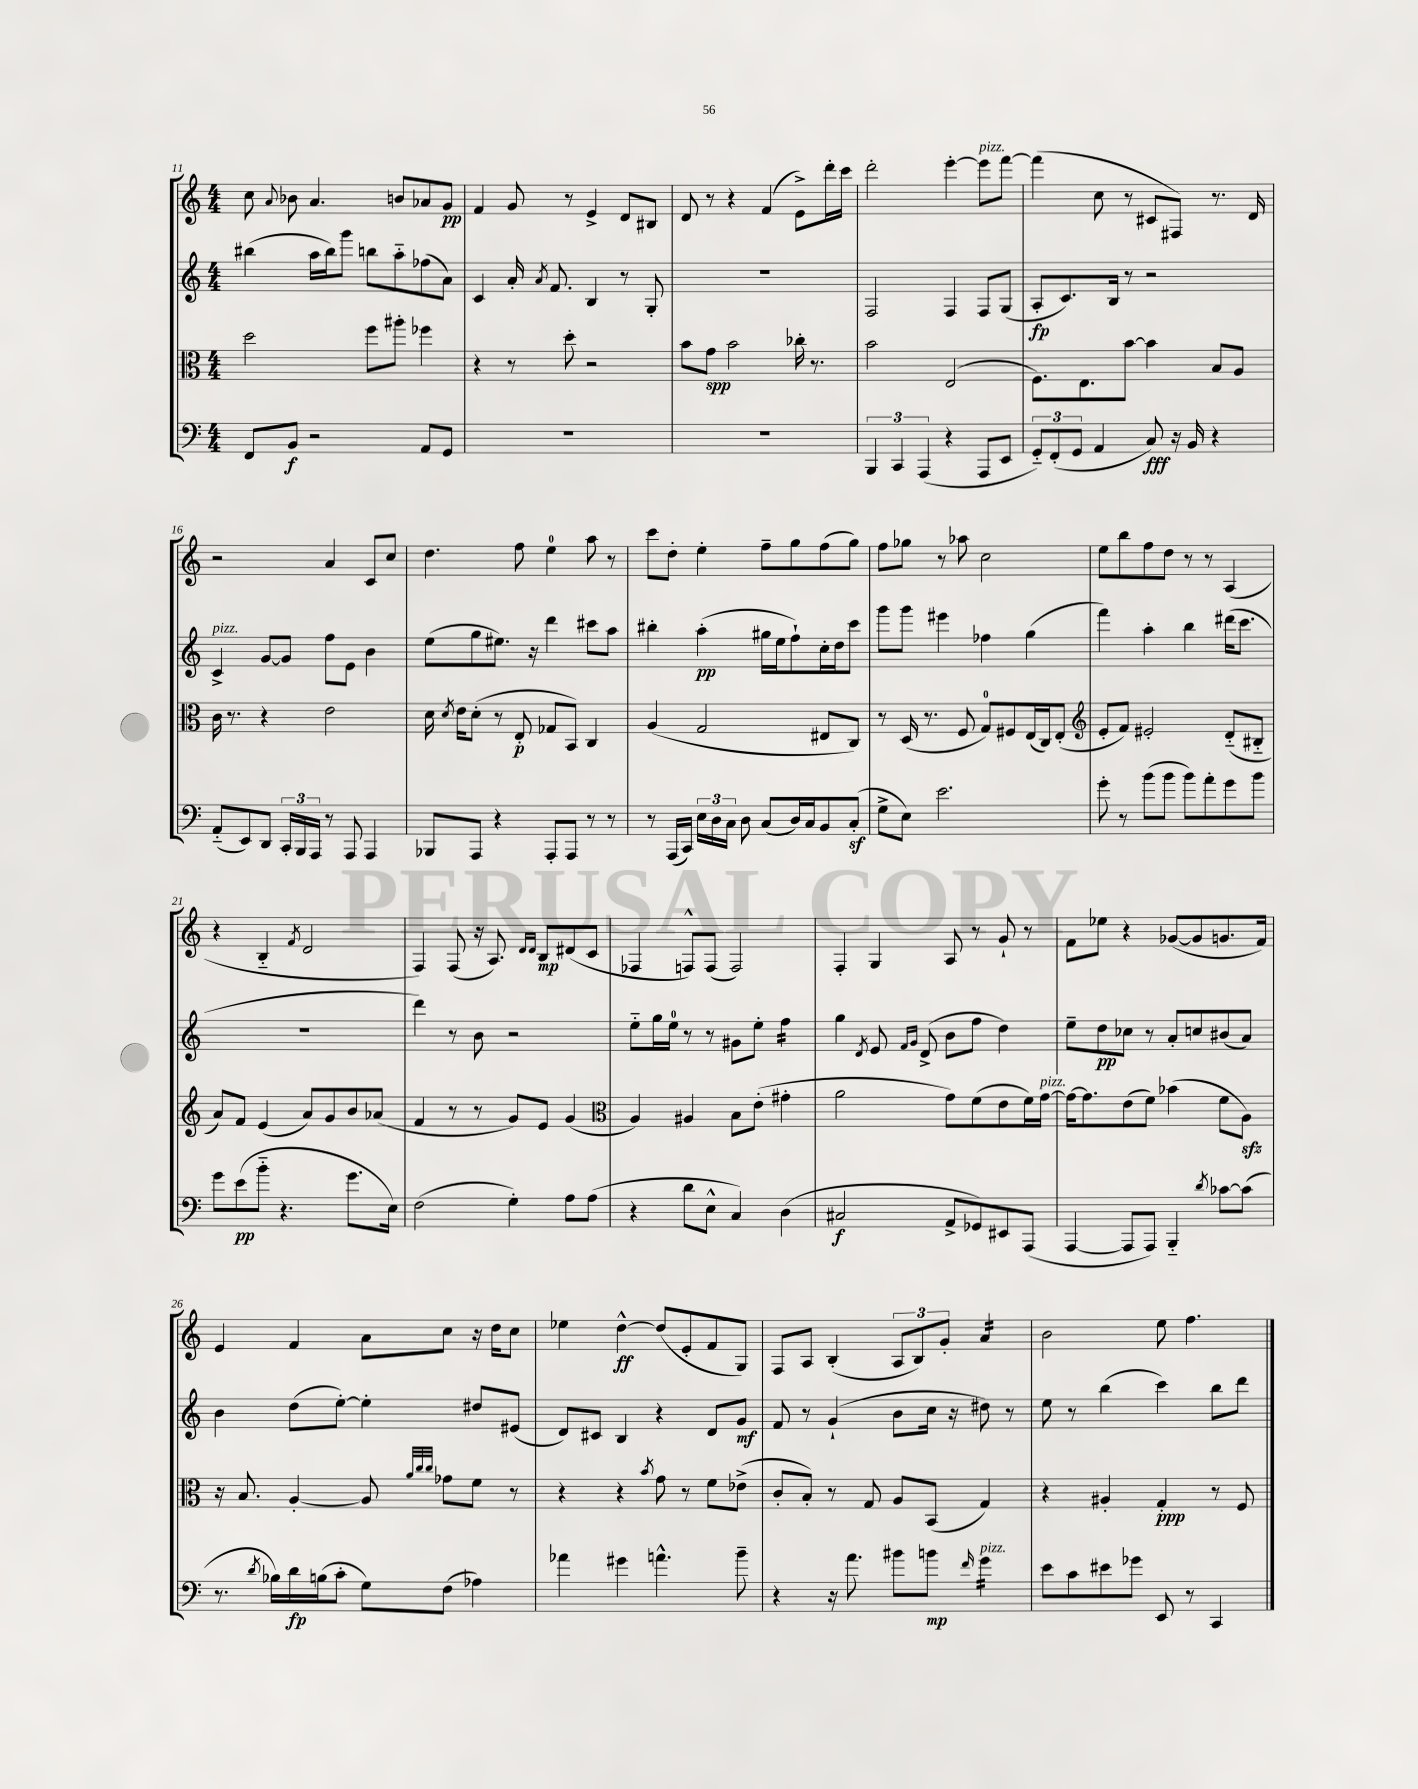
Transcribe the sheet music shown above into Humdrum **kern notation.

**kern	**dynam	**kern	**dynam	**kern	**dynam	**kern	**dynam
*part4	*part4	*part3	*part3	*part2	*part2	*part1	*part1
*staff4	*staff4	*staff3	*staff3	*staff2	*staff2	*staff1	*staff1
*clefF4	*	*clefC3	*	*clefG2	*	*clefG2	*
*k[]	*	*k[]	*	*k[]	*	*k[]	*
*M4/4	*	*M4/4	*	*M4/4	*	*M4/4	*
=11	=11	=11	=11	=11	=11	=11	=11
8FF/L	.	2dd\	.	(4bb#X\	.	8cc\	.
.	.	.	.	.	.	8qqa/	.
8BB/J	f	.	.	.	.	8b-X\	.
2r	.	.	.	16aa\LL	.	4.a/	.
.	.	.	.	16bb#\J)	.	.	.
.	.	.	.	8ggg\J	.	.	.
.	.	8ff\L	.	8bbn\L	.	.	.
.	.	8aa#X'\J	.	8aa\	.	8bn/L	.
8AA/L	.	4ff-X\	.	(8ff-X\	.	8a-X/	.
8GG/J	.	.	.	8a\J)	.	8g/J	pp
=12	=12	=12	=12	=12	=12	=12	=12
1r	.	4r	.	4c/	.	4f/	.
.	.	8r	.	16a'/	.	8g/	.
.	.	.	.	8qa/	.	.	.
.	.	.	.	8.f/	.	.	.
.	.	8dd'\	.	.	.	8r	.
.	.	2r	.	4B/	.	4e^/	.
.	.	.	.	8r	.	8d/L	.
.	.	.	.	8G'/	.	8B#X/J	.
=13	=13	=13	=13	=13	=13	=13	=13
1r	.	8b\L	.	1r	.	8d/	.
.	.	8g\J	spp	.	.	8r	.
.	.	2b\	.	.	.	4r	.
.	.	.	.	.	.	(4f/	.
.	.	16cc-X'\	.	.	.	8e^\L)	.
.	.	8.r	.	.	.	.	.
.	.	.	.	.	.	16ddd'\L	.
.	.	.	.	.	.	16ccc\JJ	.
=14	=14	=14	=14	=14	=14	=14	=14
6BBB/	.	2b\	.	2F/	.	2ddd'\	.
6CC/	.	.	.	.	.	.	.
(6AAA/	.	.	.	.	.	.	.
4r	.	(2E/	.	4F/	.	[4eee'\	.
!	!	!	!	!	!	!LO:TX:a:i:t=pizz.	!
8AAA/L	.	.	.	8F/L	.	8eee\L]	.
8EE/J	.	.	.	(8G/J	.	[8fff\J	.
=15	=15	=15	=15	=15	=15	=15	=15
12GG/L)	.	8.F\L)	.	8A'/L	fp	(4fff\]	.
(12FF'/	.	.	.	.	.	.	.
.	.	.	.	8.c/)	.	.	.
12GG/J	.	.	.	.	.	.	.
.	.	8.E\	.	.	.	.	.
4AA/	.	.	.	.	.	8cc\	.
.	.	.	.	16B/Jk	.	.	.
.	.	[8b\J	.	8r	.	8r	.
8C/)	fff	4b\]	.	2r	.	8c#X/L	.
16r	.	.	.	.	.	8F#X/J)	.
16BB/	.	.	.	.	.	.	.
4r	.	8B/L	.	.	.	8.r	.
.	.	8A/J	.	.	.	.	.
.	.	.	.	.	.	16d/	.
!!LO:LB:g=z
=16	=16	=16	=16	=16	=16	=16	=16
!	!	!	!	!LO:TX:a:i:t=pizz.	!	!	!
(8AA/L	.	16c\	.	4c^/	.	2r	.
.	.	8.r	.	.	.	.	.
8EE/)	.	.	.	.	.	.	.
8DD/J	.	4r	.	[8g/L	.	.	.
24CC'/LL	.	.	.	8g/J]	.	.	.
24BBB/	.	.	.	.	.	.	.
24AAA/JJ	.	.	.	.	.	.	.
8r	.	2e\	.	8ff\L	.	4a/	.
8AAA/	.	.	.	8e\J	.	.	.
4AAA/	.	.	.	4b\	.	8c/L	.
.	.	.	.	.	.	8cc/J	.
=17	=17	=17	=17	=17	=17	=17	=17
8BBB-X/L	.	16d\	.	(8ee\L	.	4.dd\	.
.	.	8qd/	.	.	.	.	.
.	.	16e\KL	.	.	.	.	.
8AAA/J	.	(8d'\J	.	8gg\	.	.	.
4r	.	8r	.	8.ee#X\J)	.	.	.
.	.	8E'/	p	.	.	8ff\	.
.	.	.	.	16r	.	.	.
8AAA'/L	.	8G-X/L	.	4ddd\	.	4ee\	.
8AAA/J	.	8BB/J)	.	.	.	.	.
8r	.	4C/	.	8ccc#X\L	.	8aa\	.
8r	.	.	.	8aa\J	.	8r	.
=18	=18	=18	=18	=18	=18	=18	=18
8r	.	(4A/	.	4bb#X'\	.	8ccc\L	.
(16AAA/LL	.	.	.	.	.	8dd'\J	.
16CC/JJ)	.	.	.	.	.	.	.
24E\LL	.	2G/	.	(4aa'\	pp	4ee'\	.
24D\	.	.	.	.	.	.	.
24C\JJ	.	.	.	.	.	.	.
8D\	.	.	.	.	.	.	.
(8C/L	.	.	.	16gg#X\LL	.	8ff~\L	.
.	.	.	.	16ee\J	.	.	.
16D/L)	.	.	.	8ff`\)	.	8gg\	.
16C/J	.	.	.	.	.	.	.
8BB/	.	8E#X/L	.	16cc'\L	.	(8ff\	.
.	.	.	.	16dd\J	.	.	.
(8Cz'/J	.	8C/J)	.	8ccc\J	.	8gg\J)	.
=19	=19	=19	=19	=19	=19	=19	=19
8G^\L	.	8r	.	8ggg\L	.	8ff\L	.
8E\J)	.	(16D/	.	8ggg\J	.	8gg-X\J	.
.	.	8.r	.	.	.	.	.
2.e\	.	.	.	4eee#X\	.	8r	.
.	.	8F/	.	.	.	8aa-X\	.
.	.	8G/L)	.	4ff-X\	.	2cc\	.
.	.	8F#X/	.	.	.	.	.
.	.	(16E/L	.	(4gg\	.	.	.
.	.	16C/J)	.	.	.	.	.
.	.	(8E'/J	.	.	.	.	.
=20	=20	=20	=20	=20	=20	=20	=20
*	*	*clefG2	*	*	*	*	*
8g'\	.	8e'/L	.	4fff\)	.	8ee\L	.
8r	.	8f/J)	.	.	.	8bb\	.
(8b\L	.	2e#X'/	.	4aa'\	.	8ff\	.
8b\J	.	.	.	.	.	8dd\J	.
8b\L)	.	.	.	4bb\	.	8r	.
8a'\	.	.	.	.	.	8r	.
8g\	.	(8d/L	.	(16ddd#X\KL	.	(4A/	.
.	.	.	.	8.ccc\J	.	.	.
8b\J	.	8B#X/J	.	.	.	.	.
!!LO:LB:g=z
=21	=21	=21	=21	=21	=21	=21	=21
8g\L	.	8a/L)	.	1r	.	4r	.
(8e\	pp	8f/J	.	.	.	.	.
8b\J	.	(4e/	.	.	.	4B/	.
4.r	.	.	.	.	.	.	.
.	.	.	.	.	.	8qf/	.
.	.	8a/L)	.	.	.	2d/	.
.	.	8g/	.	.	.	.	.
8.g\L	.	8b/	.	.	.	.	.
.	.	(8a-X/J	.	.	.	.	.
16E\Jk)	.	.	.	.	.	.	.
=22	=22	=22	=22	=22	=22	=22	=22
(2F\	.	4f/	.	4ddd\)	.	4F/)	.
.	.	8r	.	8r	.	(8F/	.
.	.	8r	.	8b\	.	16r	.
.	.	.	.	.	.	8.A/)	.
4G'\)	.	8g/L)	.	2r	.	.	.
.	.	.	.	.	.	16qqd/LL	.
.	.	.	.	.	.	16qqd/JJ	.
.	.	8e/J	.	.	.	8B/L	mp
8A\L	.	(4g/	.	.	.	(8d#X/	.
(8A\J	.	.	.	.	.	8c/J	.
=23	=23	=23	=23	=23	=23	=23	=23
*	*	*clefC3	*	*	*	*	*
4r	.	4A/)	.	8ee\L	.	4F-X/	.
.	.	.	.	16gg\L	.	.	.
.	.	.	.	16ee\JJ	.	.	.
8d\L	.	4A#X/	.	8r	.	8Fn^^/L)	.
8E^^\J	.	.	.	8r	.	(8F/J	.
4C/)	.	8B\L	.	8g#X\L	.	2F/)	.
.	.	(8e'\J	.	8ee'\J	.	.	.
*	*	*	*	*tremolo	*	*	*
(4D\	.	4g#X'\	.	16ff\LL	.	.	.
.	.	.	.	16ff\	.	.	.
.	.	.	.	16ff\	.	.	.
.	.	.	.	16ff\JJ	.	.	.
*	*	*	*	*Xtremolo	*	*	*
=24	=24	=24	=24	=24	=24	=24	=24
2C#X/	f	2a\	.	4gg\	.	4F'/	.
.	.	.	.	8qd/	.	.	.
.	.	.	.	8e/	.	4G/	.
.	.	.	.	16qqf/LL	.	.	.
.	.	.	.	16qqg/JJ	.	.	.
.	.	.	.	(8d^/	.	.	.
8AA^/L	.	8g\L)	.	8b\L	.	8A/	.
8GG-X/)	.	(8f\	.	8ff\J	.	8r	.
8EE#X/	.	8e\	.	4dd\)	.	8g`/	.
(8AAA/J	.	16f\L)	.	.	.	8r	.
!	!	!LO:TX:a:i:t=pizz.	!	!	!	!	!
.	.	[16g\JJ	.	.	.	.	.
=25	=25	=25	=25	=25	=25	=25	=25
[4AAA/	.	16g\KL_	.	8ee~\L	.	8f\L	.
.	.	8.g\]	.	.	.	.	.
.	.	.	.	8dd\	pp	8ee-X\J	.
8AAA/L]	.	(8e\	.	8cc-X\J	.	4r	.
8AAA/J)	.	8f\J)	.	8r	.	.	.
4BBB/	.	(4b-X\	.	8a'/L	.	([8g-X/L	.
.	.	.	.	8ccn/	.	8g-/]	.
8qd/	.	.	.	.	.	.	.
[8c-X\L	.	8f\L	.	(8b#X/	.	8.gn/	.
(8c-\J]	.	8Azz\J)	.	8a/J)	.	.	.
.	.	.	.	.	.	16f/Jk)	.
!!LO:LB:g=z
=26	=26	=26	=26	=26	=26	=26	=26
8.r	.	16r	.	4b\	.	4e/	.
.	.	8.B/	.	.	.	.	.
8qd/	.	.	.	.	.	.	.
16B-X\LL)	.	.	.	.	.	.	.
16d\	fp	[4A'/	.	(8dd\L	.	4f/	.
(16Bn\J	.	.	.	.	.	.	.
8c'\J	.	.	.	[8ee'\J)	.	.	.
8G\L)	.	8A/]	.	4ee'\]	.	8a\L	.
.	.	32qqa/LLL	.	.	.	.	.
.	.	32qqcc/	.	.	.	.	.
.	.	32qqcc/JJJ	.	.	.	.	.
(8F\J	.	8g-X\L	.	.	.	8cc\J	.
4A-X\)	.	8f\J	.	8dd#X/L	.	16r	.
.	.	.	.	.	.	16dd\KL	.
.	.	8r	.	(8e#X/J	.	8cc\J	.
=27	=27	=27	=27	=27	=27	=27	=27
4a-X\	.	4r	.	8d/L)	.	4ee-X\	.
.	.	.	.	8c#X/J	.	.	.
4g#X\	.	4r	.	4B/	.	[4dd^^\	ff
.	.	8qb/	.	.	.	.	.
4.an^^\	.	8g\	.	4r	.	(8dd/L]	.
.	.	8r	.	.	.	8e'/	.
.	.	8f\L	.	8d/L	.	8f/	.
8b~\	.	(8e-X^\J	.	8g/J	mf	8G/J)	.
=28	=28	=28	=28	=28	=28	=28	=28
4r	.	8c'/L	.	8f/	.	8F/L	.
.	.	8B'/J)	.	8r	.	8A/J	.
16r	.	8r	.	(4g`/	.	(4B'/	.
8.a\	.	.	.	.	.	.	.
.	.	8G/	.	.	.	.	.
8b#X\L	.	8A/L	.	8b\L	.	12A/L	.
.	.	.	.	.	.	12B/)	.
8bn\J	mp	(8BB/J	.	16cc\Jk	.	.	.
.	.	.	.	.	.	12g'/J	.
.	.	.	.	16r	.	.	.
16qqf/	.	.	.	.	.	.	.
!LO:TX:a:i:t=pizz.	!	!	!	!	!	!	!
*tremolo	*	*	*	*	*	*	*
*	*	*	*	*	*	*tremolo	*
16g\LL	.	4G/)	.	8dd#X\)	.	16a/LL	.
16g\	.	.	.	.	.	16a/	.
16g\	.	.	.	8r	.	16a/	.
16g\JJ	.	.	.	.	.	16a/JJ	.
*	*	*	*	*	*	*Xtremolo	*
*Xtremolo	*	*	*	*	*	*	*
=29	=29	=29	=29	=29	=29	=29	=29
8e\L	.	4r	.	8ee\	.	2b\	.
8c\	.	.	.	8r	.	.	.
8e#X\	.	4A#X'/	.	(4bb\	.	.	.
8g-X\J	.	.	.	.	.	.	.
8EE/	.	4G'/	ppp	4ccc\)	.	8ee\	.
8r	.	.	.	.	.	4.ff\	.
4CC/	.	8r	.	8bb\L	.	.	.
.	.	8F/	.	8ddd\J	.	.	.
==	==	==	==	==	==	==	==
*-	*-	*-	*-	*-	*-	*-	*-
